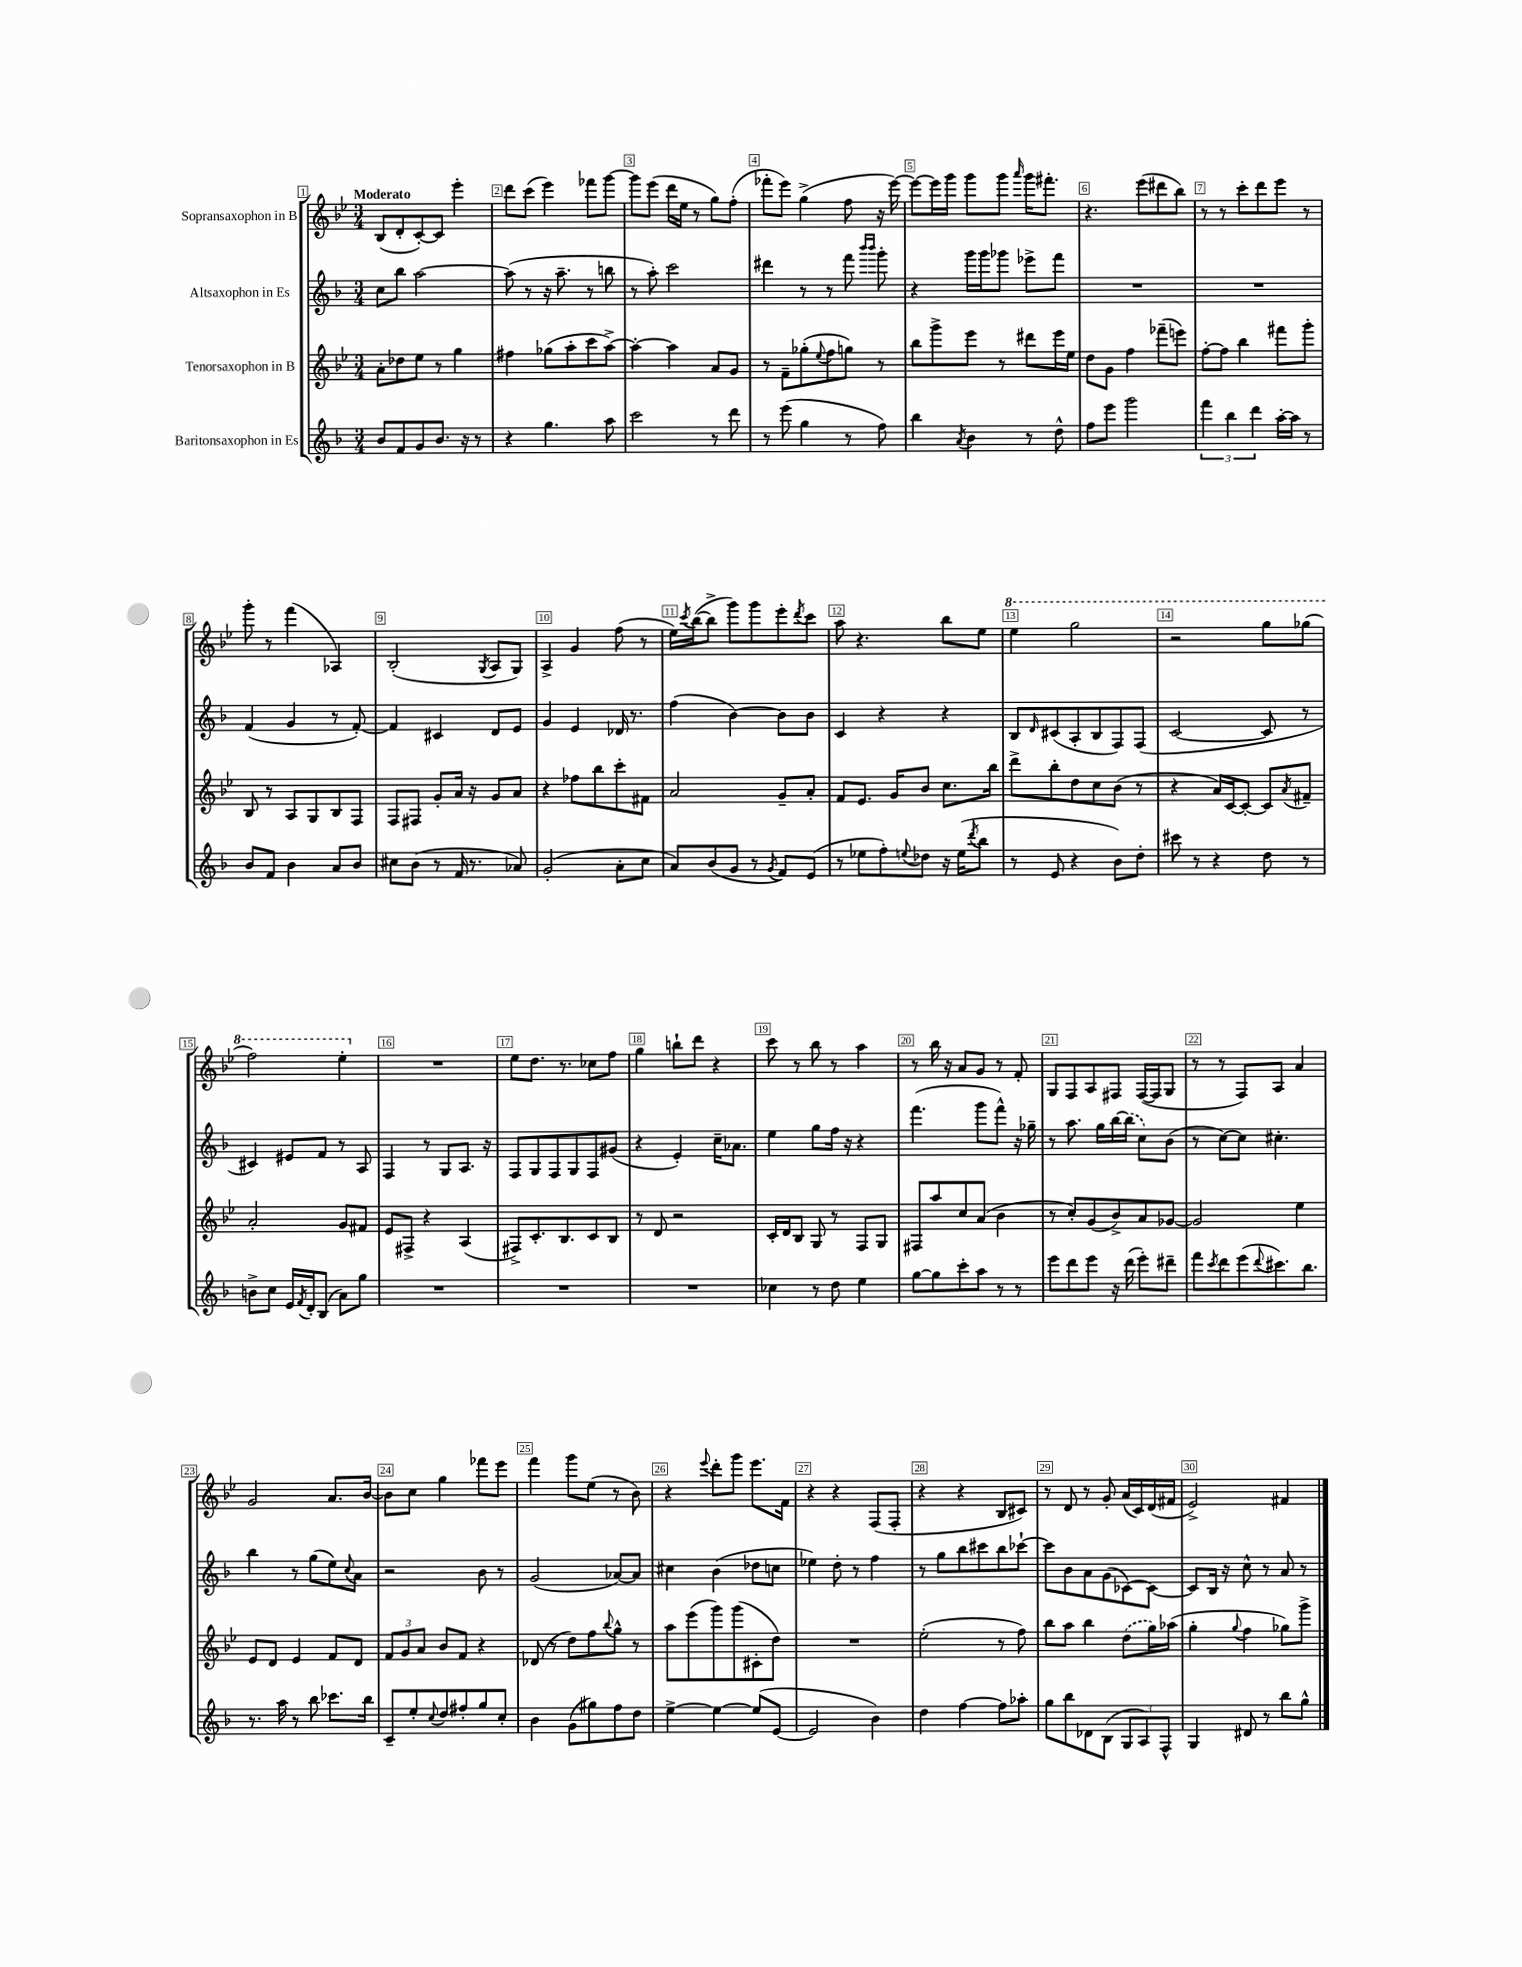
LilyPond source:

<<
\new StaffGroup <<
\new Staff = "s0" \with { instrumentName = "Sopransaxophon in B" } {
    \clef treble \key bes \major \numericTimeSignature \time 3/4 \tempo "Moderato"
    bes8( d'8-. c'8~-.) c'8 ees'''4-. |
    d'''8 c'''8( ees'''4) fes'''8 g'''8~ |
    g'''8 ees'''8( d'''16 ees''16 r8 g''8) f''8-.( |
    fes'''8-. ees'''8) g''4->( f''8 r16 ees'''16~) |
    ees'''8~ ees'''16 g'''16 g'''8 g'''8 \grace { a'''16 } g'''16 fis'''8.-. |
    r4. ees'''8( dis'''8 bes''8) |
    r8 r8 c'''8-. d'''8 ees'''8 r8 |
    g'''8-. r8 f'''4( aes4) |
    bes2-.( \acciaccatura { g8 } a8 g8) |
    a4-> g'4 f''8( r8 |
    ees''16) \acciaccatura { c'''8 } bes''16~( bes''8-> g'''8) g'''8 ees'''8-. \acciaccatura { d'''8 } c'''8 |
    a''8 r4. bes''8 ees''8 |
    \ottava #1 ees'''4 g'''2 |
    r2 g'''8 ges'''8( |
    f'''2) ees'''4-. \ottava #0 |
    R2. |
    ees''8 d''8. r8. ces''8 f''8 |
    g''4 b''8-! d'''8 r4 |
    c'''8 r8 bes''8 r8 a''4 |
    r8 bes''16 r16 a'8 g'8 r8 f'8-. |
    g8 f8 a8 fis8 fis16~( fis16 g8 |
    r8 r8 f8) a8 a'4 |
    g'2 a'8. bes'16~ |
    bes'8 c''8 g''4 fes'''8 ees'''8 |
    f'''4 g'''8 ees''8( r8 bes'8) |
    r4 \appoggiatura { ees'''8 } d'''8-. g'''8 ees'''8. f'16 |
    r4 r4 f8( f8-. |
    r4 r4 bes8 cis'8) |
    r8 d'8 r8 g'8-. a'16( c'16) d'16( fis'16 |
    ees'2->) fis'4 \bar "|." |
}
\new Staff = "s1" \with { instrumentName = "Altsaxophon in Es" } {
    \clef treble \key f \major \numericTimeSignature \time 3/4
    c''8 bes''8 a''2~ |
    a''8( r8 r16 a''8.-- r8 b''8 |
    r8 a''8-.) c'''2 |
    dis'''4 r8 r8 f'''8 \grace { bes'''16 bes'''16 } g'''8-. |
    r4 g'''16 g'''16 ges'''8 ees'''8-> f'''8 |
    R2. |
    R2. |
    f'4( g'4 r8 f'8~-.) |
    f'4 cis'4 d'8 e'8 |
    g'4 e'4 des'16 r8. |
    f''4( bes'4~) bes'8 bes'8 |
    c'4 r4 r4 |
    bes8 \grace { d'16 } cis'8( a8-. bes8 f8) f8( |
    c'2~ c'8 r8 |
    cis'4) eis'8 f'8 r8 a8 |
    f4 r8 g8 a8. r16 |
    f8 g8 f8 g8 f8 gis'8( |
    r4 e'4-.) c''16-- aes'8. |
    e''4 g''8 f''16 r16 r4 |
    f'''4.( g'''8 f'''8-^) r16 ges''16-- |
    r8 a''8. g''16 bes''16~ \once \slurDashed bes''16( c''8) bes'8( |
    r8 c''8~) c''8 cis''4.-. |
    bes''4 r8 g''8( e''8) \appoggiatura { c''8 } a'8 |
    r2 bes'8 r8 |
    g'2( aes'8~) aes'8 |
    cis''4 bes'4( des''8 c''8 |
    ees''4) d''8-. r8 f''4 |
    r8 g''8 bes''8 cis'''8 bes''8 ces'''8~-! |
    ces'''8 bes'8 a'8 g'8( ces'8~) ces'8~ |
    ces'8 bes16 r16 c''8-^ r8 a'8 r8 \bar "|." |
}
\new Staff = "s2" \with { instrumentName = "Tenorsaxophon in B" } {
    \clef treble \key bes \major \numericTimeSignature \time 3/4
    a'8-. des''8 ees''8 r8 g''4 |
    fis''4 ges''8( a''8-. c'''8 a''8~->) |
    a''4~-. a''4 a'8 g'8 |
    r8 f'8-- ges''8-.( \appoggiatura { ees''8 } f''8 g''8) r8 |
    bes''8 g'''8-> ees'''8 r8 dis'''8 ees'''16 ees''16 |
    d''8 g'8 f''4 fes'''8--( e'''8) |
    f''8~-. f''8 bes''4 fis'''8 g'''8-. |
    bes8 r8 a8 g8 bes8 f8 |
    f8 fis8 g'8-. a'16 r16 g'8 a'8 |
    r4 fes''8 bes''8 c'''8-. fis'8 |
    a'2 g'8-- a'8-. |
    f'8 ees'8. g'16 bes'8 c''8. bes''16 |
    d'''8-> bes''8-. d''8 c''8 bes'8( r8 |
    r4 a'16) c'16~ c'8~-. c'8 \acciaccatura { a'8 } fis'8-- |
    a'2-. g'8 fis'8 |
    ees'8 fis8-> r4 a4( |
    fis8->) c'8.-. bes8. c'8 bes8 |
    r8 d'8 r2 |
    c'16-. d'16 bes8 g8 r8 f8 g8 |
    fis8 a''8 c''8 a'8( bes'4 |
    r8 c''8-.) g'8( bes'8->) a'8 ges'8~ |
    ges'2 ees''4 |
    ees'8 d'8 ees'4 f'8 d'8 |
    \tuplet 3/2 { f'8 g'8 a'8 } bes'8 f'8 r4 |
    des'8( r8 d''8) f''8 \appoggiatura { bes''8 } g''8-^ r8 |
    a''8 ees'''8( g'''8) g'''8( cis'8-. d''8) |
    R2. |
    ees''2-.( r8 f''8) |
    bes''8 a''8 bes''4 \once \slurDashed d''8( g''16) aes''16( |
    g''4-. \appoggiatura { g''8 } f''4 ges''8) g'''8-> \bar "|." |
}
\new Staff = "s3" \with { instrumentName = "Baritonsaxophon in Es" } {
    \clef treble \key f \major \numericTimeSignature \time 3/4
    bes'8 f'8 g'8 bes'8. r16 r8 |
    r4 g''4. a''8 |
    c'''2 r8 d'''8 |
    r8 e'''8( g''4 r8 f''8) |
    bes''4 \acciaccatura { a'8 } bes'4 r8 d''8-^ |
    f''8 e'''8 g'''2 |
    \tuplet 3/2 { f'''4 bes''4 d'''4 } a''16~-. a''16 r8 |
    bes'8 f'8 bes'4 a'8 bes'8 |
    cis''8 bes'8( r8 f'16 r8. aes'8) |
    g'2-.( a'8-. c''8 |
    a'8) bes'8( g'8 r8 \acciaccatura { g'8 } f'8) e'8( |
    r8 ees''8 f''8-.) \appoggiatura { e''8 } des''8 r16 e''16( \acciaccatura { d'''8 } bes''8 |
    r8 e'8 r4 bes'8) d''8-. |
    cis'''8 r8 r4 d''8 r8 |
    b'8-> c''8 e'16 \acciaccatura { f'8 } d'16-. bes8( a'8) g''8 |
    R2. |
    R2. |
    R2. |
    ces''4 r8 d''8 e''4 |
    g''8~ g''8 c'''8-. a''8 r8 r8 |
    e'''8 d'''8 e'''8 r16 d'''16( e'''8-.) dis'''8-- |
    f'''8 \acciaccatura { c'''8 } d'''8 e'''8( \appoggiatura { d'''8 } cis'''8.) bes''8. |
    r8. a''16 r8 bes''8 ces'''8. bes''16 |
    c'8-- e''8-. \appoggiatura { c''8 } d''8 fis''8-. g''8 c''8-. |
    bes'4 g'8( gis''8) f''8 d''8 |
    e''4~-> e''4~ e''8( e'8~ |
    e'2 bes'4) |
    d''4 f''4~ f''8 aes''8-. |
    g''8 bes''8 des'8 bes8( \tuplet 3/2 { g8 a8) f8-^ } |
    g4 dis'8 r8 bes''8 g''8-^ \bar "|." |
}
>>
>>
\layout { \context { \Score \override BarNumber.break-visibility = ##(#f #t #t) barNumberVisibility = #all-bar-numbers-visible \override BarNumber.stencil = #(make-stencil-boxer 0.1 0.3 ly:text-interface::print) } }
